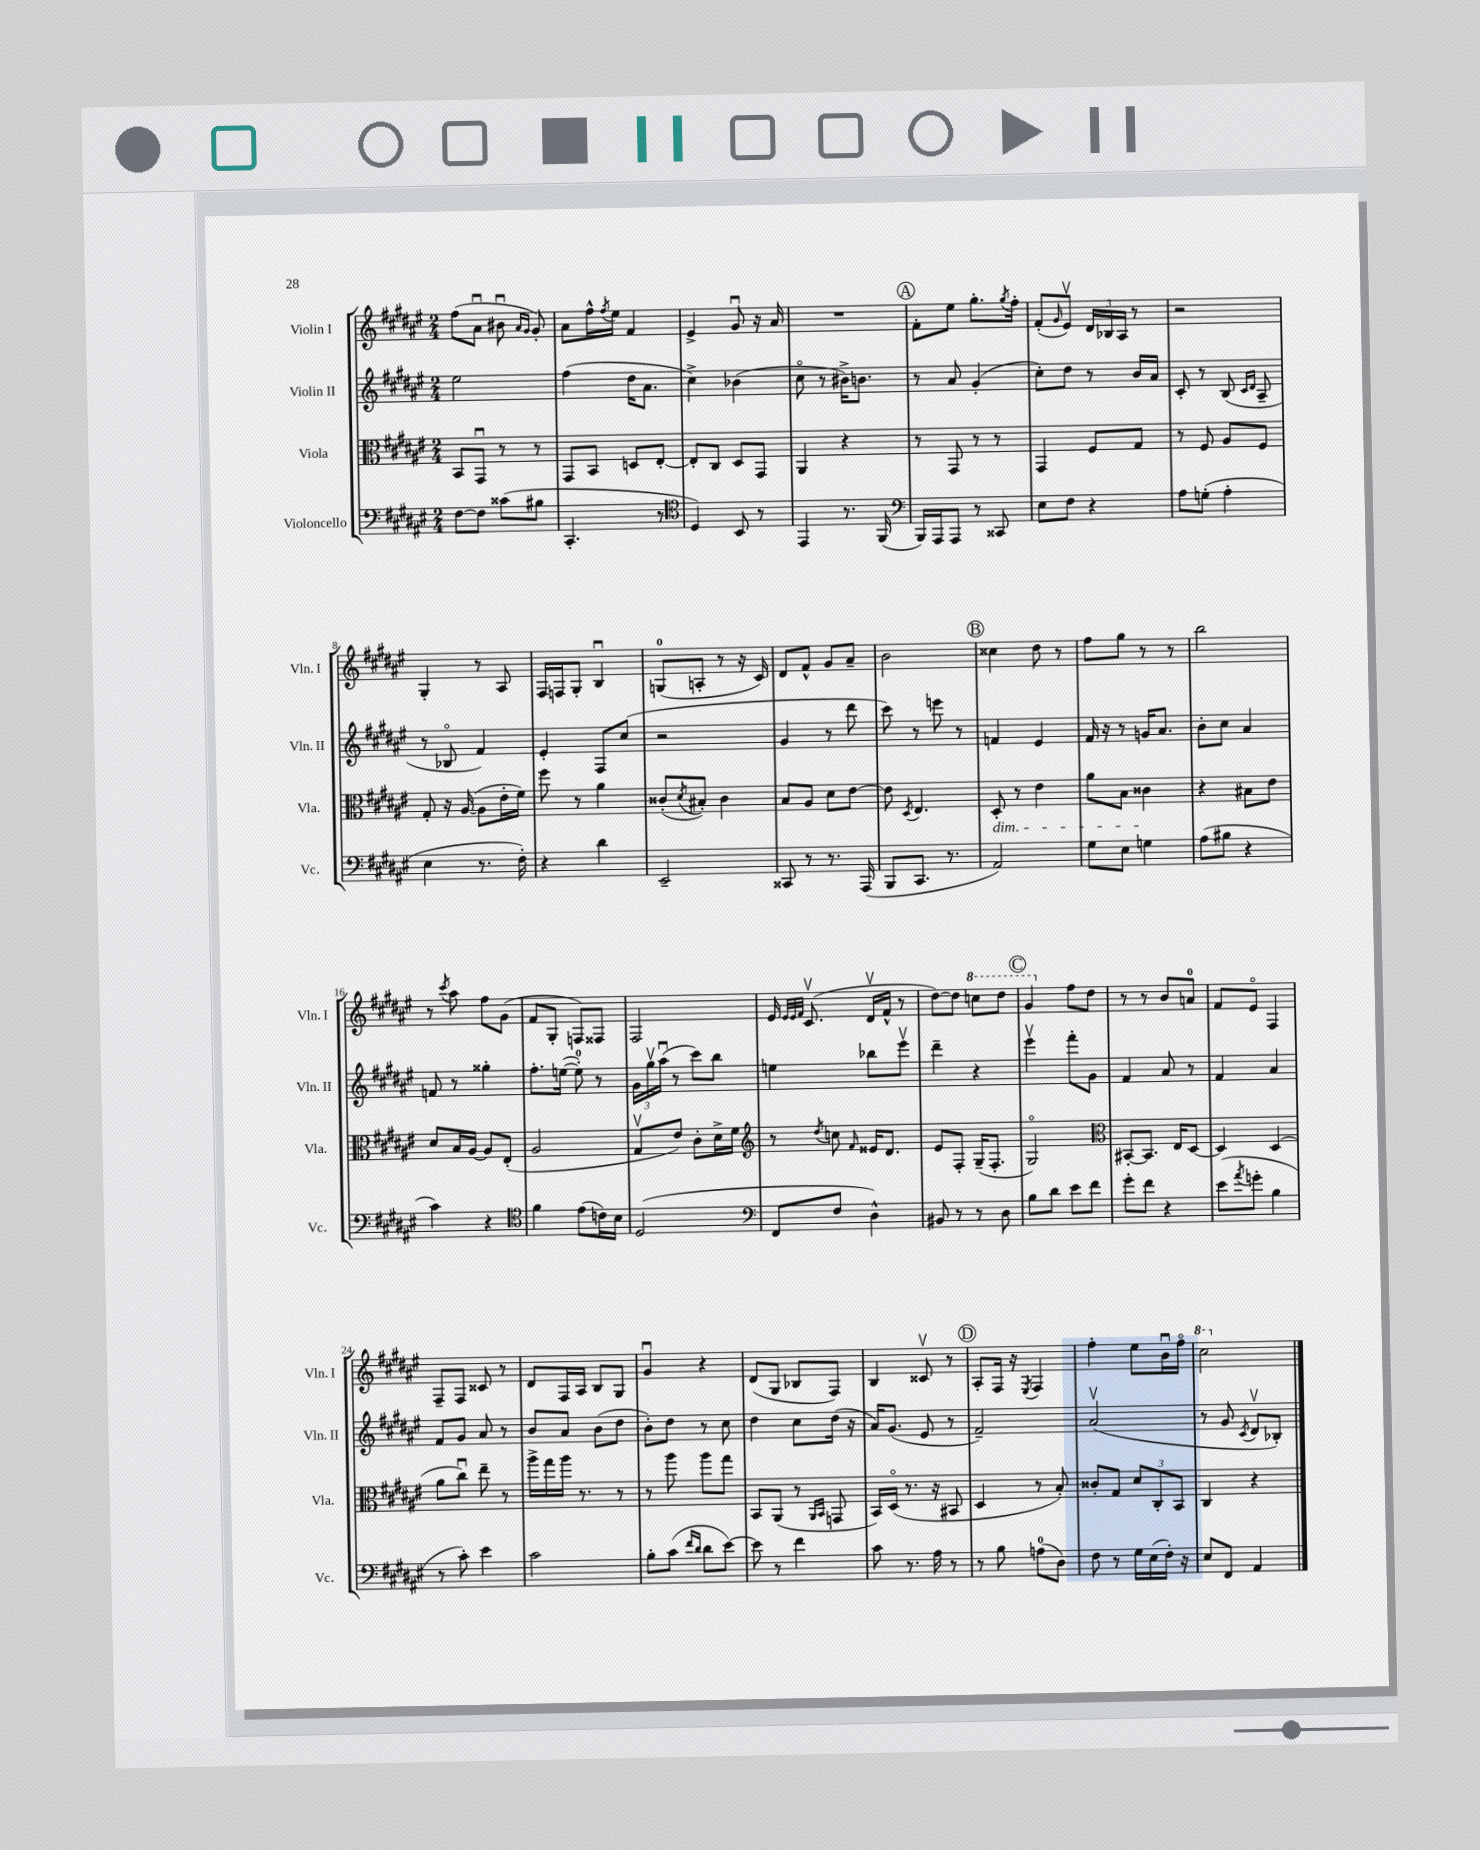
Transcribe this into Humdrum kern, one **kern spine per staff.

**kern	**kern	**kern	**kern
*part4	*part3	*part2	*part1
*staff4	*staff3	*staff2	*staff1
*I"Violoncello	*I"Viola	*I"Violin II	*I"Violin I
*I'Vc.	*I'Vla.	*I'Vln. II	*I'Vln. I
*clefF4	*clefC3	*clefG2	*clefG2
*k[f#c#g#d#a#e#]	*k[f#c#g#d#a#e#]	*k[f#c#g#d#a#e#]	*k[f#c#g#d#a#e#]
*M2/4	*M2/4	*M2/4	*M2/4
=1	=1	=1	=1
[8F#\L	8BB/L	2ee#\	(8ff#\L
8F#\J]	8GG#u/J	.	8a#u\J
(8c##X\L	8r	.	8b#Xu\
.	.	.	16qqa#/LL
.	.	.	16qqg#/JJ
8B#X\J	8r	.	8g#'/)
=2	=2	=2	=2
4.CC#'/	8GG#/L	(4ff#\	8a#\L
.	8BB/J	.	16ff#^^\L
.	.	.	8qff#/
.	.	.	16ee#\JJ
.	8Dn/L	16dd#\KL	4f#/
.	.	8.a#\J	.
8r	[8E#'/J	.	.
=3	=3	=3	=3
*clefC4	*	*	*
4D#/)	8E#'/L]	4cc#^\)	4e#^/
.	8C#/J	.	.
8BB/	8D#/L	(4b-X\	8g#u/
8r	8GG#/J	.	16r
.	.	.	16a#/
=4	=4	=4	=4
4EE#/	4AA#/	8cc#\	2r
.	.	8r	.
8.r	4r	16b#X^\KL)	.
.	.	8.bn\J	.
(16FF#/	.	.	.
!!LO:REH:place=s1:t=A
=5	=5	=5	=5
*clefF4	*	*	*
16BBB/LL)	8r	8r	8f#'\L
16AAA#/J	.	.	.
8AAA#/J	8GG#/	8a#/	8ee#\J
8r	8r	(4g#'/	8.gg#'\L
8CC##X/	8r	.	.
.	.	.	8qgg#/
.	.	.	16ff#'\Jk
=6	=6	=6	=6
8E#\L	4GG#/	8cc#'\L)	(8f#'/L
.	.	.	16qqg#/
8F#\J	.	8dd#\J	8e#v/J)
4r	8F#/L	8r	24d#/LL
.	.	.	24B-X/
.	.	.	24A#/JJ
.	8G#/J	16b/LL	8r
.	.	16a#/JJ	.
=7	=7	=7	=7
8A#\L	8r	8c#'/	2r
(8Gn'\J	8F#/	8r	.
4A#'\	8A#/L	(8B/	.
.	.	16qqc#/LL	.
.	.	16qqd#/JJ	.
.	8F#/J	8A#~/	.
!!LO:LB:g=z
=8	=8	=8	=8
4E#\	8G#'/	8r	4G#'/
.	16r	8B-X/	.
.	([16A#/	.	.
8.r	8A#\L]	4f#/)	8r
.	16e#'\L	.	8A#/
16F#'\)	16f#\JJ)	.	.
=9	=9	=9	=9
4r	8ff#\	4e#'/	16F#/LL
.	.	.	16Fn/J
.	8r	.	8G#'/J
4d#\	4a#\	8F#/L	4Bu/
.	.	(8cc#/J	.
=10	=10	=10	=10
2EE#~/	(8c##X'/L	2r	(8Gn/L
.	8qd#/	.	.
.	8B#X'/J)	.	8An'/J
.	4c##\	.	8r
.	.	.	16r
.	.	.	16c#/)
=11	=11	=11	=11
8CC##X/	8B/L	4g#/	8d#/L
8r	8A#/J	.	8f#^^/J
8.r	8d#\L	8r	8g#/L
.	[8e#\J	8ddd#\	8a#~/J
(16AAA#/	.	.	.
=12	=12	=12	=12
8BBB/L	8e#\]	8ccc#\)	2b\
.	8qD#/	.	.
8.CC#/J	4.E#/	8r	.
.	.	8eeen\	.
8.r	.	.	.
.	.	8r	.
!!LO:REH:place=s1:t=B
=13	=13	=13	=13
!	!LO:TX:b:i:t=dim.	!	!
2AA#/)	8D#'/	4fn/	4cc##X\
.	8r	.	.
.	4e#\	4e#/	8dd#\
.	.	.	8r
=14	=14	=14	=14
8G#\L	8a#\L	16f#/	8ff#\L
.	.	16r	.
8E#\J	8B\J	8r	8gg#\J
4Gn\	4c##X\	16gn/KL	8r
.	.	8.a#/J	.
.	.	.	8r
=15	=15	=15	=15
(8A#\L	4r	8b'\L	2bb\
8B#X\J	.	8cc#\J	.
4r	8B#X\L	4a#/	.
.	8e#\J	.	.
!!LO:LB:g=z
=16	=16	=16	=16
4c#\)	8d#/L	8fn/	8r
.	.	.	8qccc#/
.	16B/L	8r	8aa#\
.	[16A#/JJ	.	.
4r	8A#/L]	4gg##X'\	8ff#\L
.	(8E#'/J	.	(8g#\J
=17	=17	=17	=17
*clefC4	*	*	*
4f#\	2A#/	8.ff#'\L	8f#/L
.	.	.	8G#'/J
.	.	([16een\Jk	.
(8e#\L	.	8ee'\])	8Fn/L)
16cn\L)	.	8r	8F##X/J
16B\JJ	.	.	.
=18	=18	=18	=18
(2D#/	8G#v/L	24g#\LL	2F#/
.	.	24gg#v\	.
.	.	(24aa#u\JJ	.
.	8e#/J)	8r	.
.	8c#'\L	8ccc#\L)	.
.	16d#^\L	8bb\J	.
.	16f#\JJ	.	.
=19	=19	=19	=19
*clefF4	*clefG2	*	*
8FF#/L	8r	4een\	16e#/
.	.	.	32qqe#/LLL
.	.	.	32qqe#/
.	.	.	32qqf#/JJJ
.	.	.	(8.c#v/
.	8qdd#/	.	.
8F#/J	8ccn\	.	.
.	16qqf#/	.	.
4D#^^\)	16e##X/KL	8bb-X\L	16d#v/LL
.	8.d#/J	.	16f#^^/JJ
.	.	8eee#v\J	8r
=20	=20	=20	=20
8BB#X/	8e#/L	4ddd#~\	[8dd#\L)
8r	8F#'/J	.	8dd#\J]
*	*	*	*8va
8r	(16G#~/KL	4r	8cccn\L
.	8.F#'/J	.	.
8D#\	.	.	8ddd#\J
!!LO:REH:place=s1:t=C
=21	=21	=21	=21
8B\L	2G#/)	4eee#v\	4gg#/
8d#\J	.	.	.
*	*	*	*X8va
8e#\L	.	8fff#'\L	8ff#\L
8f#\J	.	8g#\J	8dd#\J
=22	=22	=22	=22
*	*clefC3	*	*
8g#'\L	[8BB#X'/L	4f#/	8r
8f#\J	8.BB#/J]	.	8r
4r	.	8a#/	8b/L
.	16E#/KL	.	.
.	[8D#/J	8r	8an/J
=23	=23	=23	=23
(8e#\L	4D#/]	4f#/	8f#/L
8qa#/	.	.	.
8gn'\J	.	.	8e#/J
4B\	(4D#/	4a#/	4F#/
!!LO:LB:g=z
=24	=24	=24	=24
8r	8a#\L	8f#/L	8F#~/L
8c#'\)	8cc#u\J)	8g#/J	8F#/J
4e#\	8ee#~\	8a#/	8c##X/
.	8r	8r	8r
=25	=25	=25	=25
2c#\	16aa#^\LL	8b/L	8d#/L
.	16gg#\	.	.
.	16aa#\JJ	8a#/J	16F#/L
.	8.r	.	16A#/JJ
.	.	(8b\L	8B/L
.	8r	8dd#\J	8G#/J
=26	=26	=26	=26
8B'\L	8r	8b'\L)	4g#u/
(8c#\J	8aa#\	8dd#\J	.
16qqf#/LL	.	.	.
16qqd#/JJ	.	.	.
8d#\L	8aa#\L	8r	4r
[8e#\J)	8gg#\J	8cc#\	.
=27	=27	=27	=27
8e#\]	8BB/L	4dd#\	(8d#/L
8r	(8AA#/J	.	8G#/J
4f#\	8r	8cc#\L	8B-X/L
.	16qqAA#/LL	.	.
.	16qqBB/JJ	.	.
.	8GGn/	(16dd#\Jk	8F#/J)
.	.	16r	.
=28	=28	=28	=28
8c#\	16BB/LL)	16a#/KL)	4B/
.	(16D#/JJ	(8.g#/J	.
8.r	8.r	.	.
.	.	8e#/	8c##Xv/
16A#\	16r	.	.
8r	8BB#X/	8r	8r
!!LO:REH:place=s1:t=D
=29	=29	=29	=29
8r	4D#/	2f#~/)	8A#'/L
8B\	.	.	16F#/Jk
.	.	.	16r
.	.	.	8qE#/
(8An\L	8r	.	4F#/
8D#\J)	8B'/)	.	.
=30	=30	=30	=30
8F#\	8c##X'/L	(2a#v/	4ff#'\
8r	8G#/J	.	.
16G#\LL	12d#/L	.	8ee#\L
(16E#\	.	.	.
.	12C#'/	.	.
16F#'\JJ)	.	.	16bu\L
.	12BB/J	.	.
16r	.	.	16ff#\JJ
=31	=31	=31	=31
*	*	*	*8va
8E#/L	4C#/	8r	2ccc#\
8FF#/J	.	8g#/	.
.	.	8qc#/	.
4AA#/	4r	8d#v/L	.
.	.	8B-X'/J)	.
*	*	*	*X8va
==	==	==	==
*-	*-	*-	*-
